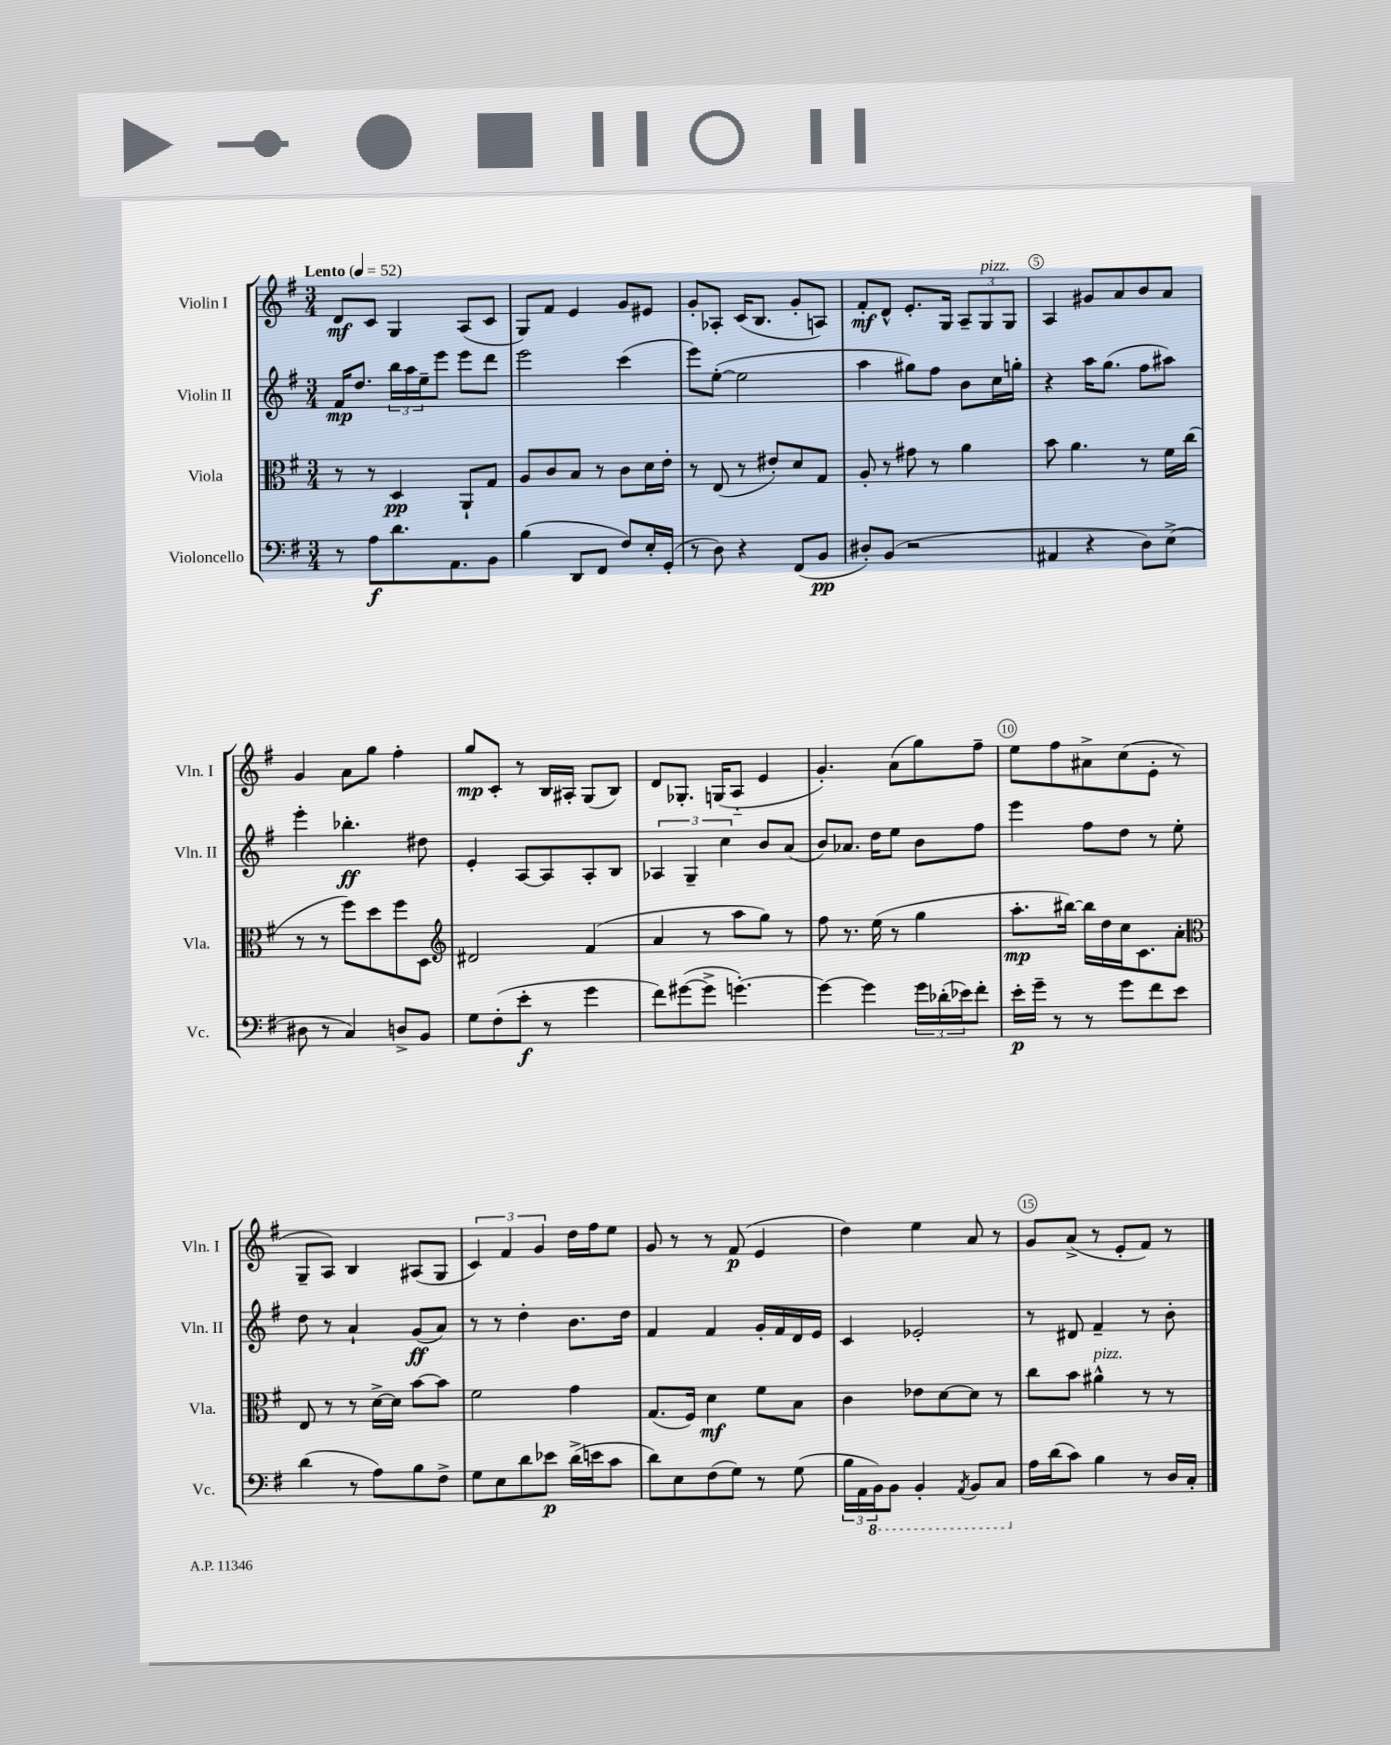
<<
\new StaffGroup <<
\new Staff = "s0" \with { instrumentName = "Violin I" shortInstrumentName = "Vln. I" } {
    \clef treble \key g \major \numericTimeSignature \time 3/4 \tempo "Lento" 4 = 52
    d'8\mf c'8 g4 a8( c'8 |
    g8) fis'8 e'4 g'8 eis'8 |
    g'8-. aes8-. c'16( b8. g'8-. a8) |
    fis'8-.\mf d'8-^ e'8.-. g16 \tuplet 3/2 { a8-- g8^\markup { \italic "pizz." } g8 } |
    a4 gis'8 a'8 b'8 a'8 |
    g'4 a'8 g''8 fis''4-. |
    g''8\mp c'8-. r8 b16 ais16-. g8( b8) |
    d'8 ges8.-. g16( a8-_ e'4 |
    g'4.-.) a'8( g''8) fis''8-- |
    e''8 fis''8 ais'8-> c''8( e'8-. r8 |
    g8-- a8) b4 ais8( g8 |
    \tuplet 3/2 { c'4) fis'4 g'4 } d''16 fis''16 e''8 |
    g'8 r8 r8 fis'8\p( e'4 |
    d''4) e''4 a'8 r8 |
    g'8 a'8->( r8 e'8-. fis'8) r8 \bar "|." |
}
\new Staff = "s1" \with { instrumentName = "Violin II" shortInstrumentName = "Vln. II" } {
    \clef treble \key g \major \numericTimeSignature \time 3/4
    fis'16\mp d''8. \tuplet 3/2 { b''16 a''16 e''16-- } e'''8 e'''8 d'''8 |
    e'''2 c'''4( |
    e'''8) e''8~-.( e''2 |
    a''4 gis''8) fis''8 b'8 c''16 g''16-. |
    r4 a''16 g''8.( fis''8 ais''8) |
    e'''4-. bes''4.-.\ff dis''8 |
    e'4-. a8~ a8 a8-. b8 |
    \tuplet 3/2 { aes4 g4-- c''4 } b'8 a'8( |
    b'8) aes'8. d''16 e''8 b'8 fis''8 |
    e'''4 fis''8 d''8 r8 e''8-. |
    d''8 r8 a'4-! g'8\ff( a'8) |
    r8 r8 d''4-. b'8. d''16 |
    fis'4 fis'4 g'16-. fis'16 d'16 e'16 |
    c'4 ees'2-. |
    r8 dis'8 fis'4-- r8 b'8-. \bar "|." |
}
\new Staff = "s2" \with { instrumentName = "Viola" shortInstrumentName = "Vla." } {
    \clef alto \key g \major \numericTimeSignature \time 3/4
    r8 r8 d4\pp a,8-! g8 |
    a8 c'8 b8 r8 c'8 d'16 e'16-. |
    r8 e8( r8 eis'8-.) d'8 g8 |
    a8-. r8 gis'8 r8 a'4 |
    b'8 a'4. r8 fis'16 c''16( |
    r8 r8 fis''8) d''8 fis''8 d8 |
    \clef treble dis'2 fis'4( |
    a'4 r8 a''8 g''8) r8 |
    fis''8 r8. e''16( r8 g''4 |
    a''8.-.\mp bis''16~) bis''16 d''16 c''16 c'8. a'8-. |
    \clef alto e8 r8 r8 d'16~-> d'16 b'8~ b'8 |
    fis'2 g'4 |
    g8.( fis16) d'4\mf fis'8 b8 |
    c'4 ees'8 d'8~ d'8 r8 |
    c''8 b'8 ais'4-^^\markup { \italic "pizz." } r8 r8 \bar "|." |
}
\new Staff = "s3" \with { instrumentName = "Violoncello" shortInstrumentName = "Vc." } {
    \clef bass \key g \major \numericTimeSignature \time 3/4
    r8 a8\f d'8. a,8. b,8 |
    b4( d,8 fis,8 fis8) e16-. g,16-.( |
    r8 d8) r4 fis,8( b,8\pp |
    dis8-.) b,8( r2 |
    ais,4 r4 d8) e8->( |
    dis8 r8 c4) d8-> b,8 |
    g8 fis8-.( e'8-.\f r8 g'4 |
    fis'8) gis'8~( gis'8-> g'4.~-.) |
    g'4~ g'4 \tuplet 3/2 { g'16 des'16-.( ees'16) } fis'8-. |
    e'16-.\p g'16-- r8 r8 g'8 fis'8 e'8 |
    d'4( r8 a8) b8 fis8-> |
    g8 e8 d'8 ees'8\p d'16->( e'16 c'8 |
    d'8) e8 fis8( g8) r8 g8( |
    \tuplet 3/2 { b16 a,16 \ottava #-1 b,,16) } b,,8 b,,4-. \acciaccatura { a,,8 } b,,8 c,8 \ottava #0 |
    a16 d'16( c'8) b4 r8 d16 c16-. \bar "|." |
}
>>
>>
\layout { \context { \Score \override BarNumber.break-visibility = ##(#f #t #t) barNumberVisibility = #(every-nth-bar-number-visible 5) \override BarNumber.stencil = #(make-stencil-circler 0.1 0.3 ly:text-interface::print) } }
